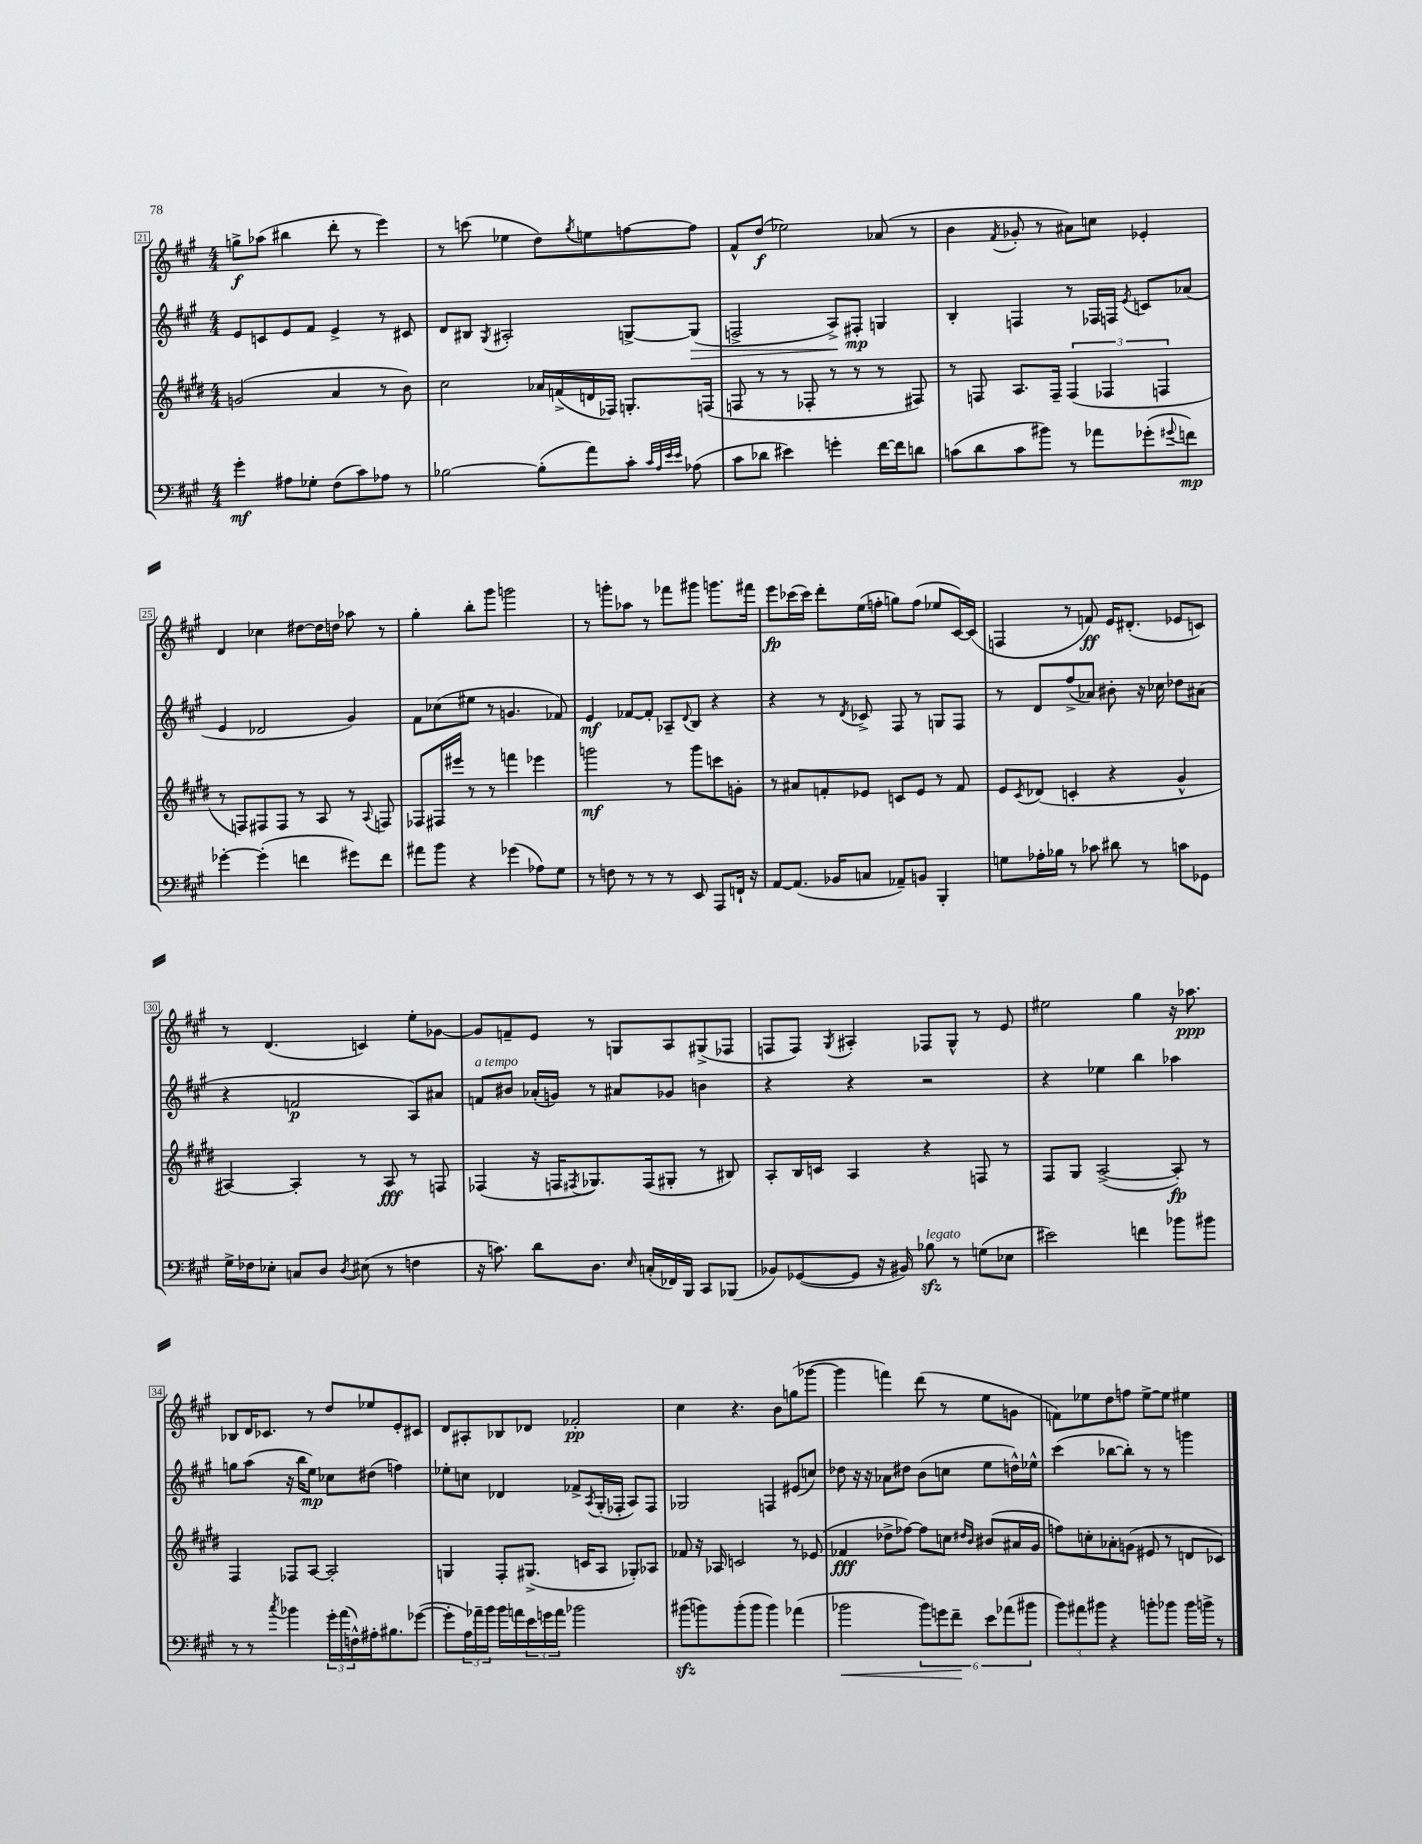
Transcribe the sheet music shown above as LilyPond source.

<<
\new StaffGroup <<
\new Staff = "s0" {
    \clef treble \key a \major \numericTimeSignature \time 4/4
    g''8->\f aes''8( bis''4 d'''8-. r8 e'''4) |
    r8 c'''8( ees''4 d''8) \acciaccatura { gis''8 } e''8 f''8~ f''8 |
    fis'8-^ d''8\f( ees''2) aes'8( r8 |
    b'4 \acciaccatura { fis'8 } ges'8-. r8 ais'8) c''8 ees'4-. |
    d'4 ces''4 dis''8~ dis''16 d''16 aes''8 r8 |
    gis''4-. b''8-. gis'''8 g'''2 |
    r8 g'''8-. aes''8 r8 fes'''8 gis'''8 g'''8. fis'''16 |
    e'''8\fp ces'''16( ces'''16) d'''8-. e''16( f''16-. g''8) f''8( ees''8 cis'16~) cis'16( |
    f4 r8 f'8\ff) e'16 dis'8.-.( ees'8 c'8) |
    r8 d'4.( c'4) e''8-. ges'8~ |
    ges'8 f'8-- e'8 r8 g8 a8 gis8->( fes8 |
    f8 f8) \acciaccatura { gis8 } ais4-. fes8 gis8-^ r8 e'8 |
    eis''2 gis''4 r16 aes''8.\ppp |
    bes8 d'16 ces'8. r8 d''8 ees''8 e'8-. cis'8 |
    d'8 ais8-. bes8 des'8 fes'2-.\pp |
    cis''4 r4. b'8 g''8( ges'''8~ |
    ges'''4 f'''4) d'''8( r8 e''8 g'8 |
    f'8) ees''8 d''8 f''8 ees''8~-> ees''8 eis''4 \bar "|." |
}
\new Staff = "s1" {
    \clef treble \key a \major \numericTimeSignature \time 4/4
    e'8 c'8 e'8 fis'8 e'4-> r8 cis'8 |
    d'8 bis8 \acciaccatura { gis8 } ais2-. g8~-> g8\>( |
    f2-> a8->\!) fis8-.\mp g4 |
    b4-. f4 r8 fes16 f16 \acciaccatura { e'8 } c'8 aes'8( |
    e'4 des'2 gis'4) |
    fis'8 ces''8( eis''8 r8 g'4. fes'8) |
    e'4\mf fes'8~ fes'8-. aes8-- \appoggiatura { d'8 } b8 r4 |
    r4 r8 \acciaccatura { d'8 } ces'8-> fis8 r8 g8 fis8 |
    r8 d'8 fis''8->( aes'8) bis'8-. r16 ces''16 des''8 ais'8( |
    r4 f'2\p a8) ais'8 |
    f'8^\markup { \italic "a tempo" } bis'8 aes'16-.( g'16) r8 ais'8 ges'8 b'4 |
    r4 r4 r2 |
    r4 ees''4 b''4 aes''4 |
    g''8 a''8( r16 b''16 e''8\mp) ces''8 dis''8( f''4) |
    ees''8-. c''8 des'4 fes'8-> \acciaccatura { a8 } gis16-.( fes16-. a8) fes8 |
    ges2 f4 eis'8( c''8) |
    des''8 r16 r16 aes'8 dis''8 b'8( c''8 e''8 d''16-^) ees''16-^ |
    cis'''4( bes''8~ bes''8-.) r8 r8 g'''4 \bar "|." |
}
\new Staff = "s2" {
    \clef treble \key e \major \numericTimeSignature \time 4/4
    g'2( a'4 r8 b'8) |
    cis''2 aes'16 f'16->( d'16 fes16) g8.-. f16( |
    f8 r8 r8 fes8-. r8 r8 r8 fis8) |
    r8 f8 a8. f16-- \tuplet 3/2 { f4( fes4 f4 } |
    r8 f8) fis8 fis8 r8 a8 r8 \appoggiatura { a8 } f8 |
    fes8 fis16 eis'''16 r8 r8 f'''4 ees'''4 |
    g'''2\mf r8 g'''8 c'''8 g'8-. |
    r8 ais'8 f'8-. ees'8 c'8 ees'8 r8 f'8 |
    e'8 \acciaccatura { cis'8 } des'8( c'4-. r4 gis'4-^ |
    ais4~) ais4-. r8 ais8\fff r8 f8 |
    fes4( r16 f16 \acciaccatura { fis8 } ges8.) fis16( gis8-. r8 bis8) |
    a8-. b16 c'16 a4 r4 f8 r8 |
    fis8 gis8 a2~->( a8-.\fp) r8 |
    fis4 fes8 a8~ a2-. |
    g4 fis8-. gis8.->( c'16 a8 ges8-.) aes8 |
    fes'8 r16 aes16 c'2 r8 ees'8( |
    fes'4\fff des''8-> fes''8~) fes''8 c''8 \grace { dis''16 b'16 } bis'8( ais'16 gis'16 |
    f''8) c''8-. aes'8-. g'8( eis'8 r8 d'8 ces'8) \bar "|." |
}
\new Staff = "s3" {
    \clef bass \key a \major \numericTimeSignature \time 4/4
    gis'4-.\mf ais8 ges8-. fis8( cis'8) aes8 r8 |
    bes2~ bes8-.( a'8) cis'8-. \grace { cis'32 a32 e'32 e'32 } aes8( |
    cis'8 des'8 eis'4) g'4-. fis'16~ fis'16 d'8 |
    c'8( d'8 c'8 bis'8) r8 aes'8 ges'8-.( \appoggiatura { gis'8 } f'8\mp) |
    ges'4~-. ges'4-.( f'4 gis'8) f'8 |
    ais'8 b'8 r4 ges'4( aes8) gis8 |
    r8 f8 r8 r8 r8 e,8 a,,8 f,16-! r16 |
    a,8~ a,8.( bes,16 c8 aes,8--) b,8 b,,4-. |
    g8 aes16-. bes16 r8 ces'8 dis'8 r8 c'8 ges,8 |
    gis16-> fes16 ees8-. c8 d8 \acciaccatura { d8 } eis8( r8 f4 |
    r16 c'8.) d'8 d8. \grace { e16 } c16-.( fes,16) b,,16 cis,8 bes,,8( |
    bes,8) ges,8~( ges,8 r16 bis,16) bes8\sfz^\markup { \italic "legato" } r8 g8( ees8 |
    eis'2) f'4 bes'8 bis'8 |
    r8 r8 \acciaccatura { cis''8 } bes'4 \tuplet 3/2 { gis'16-. a'16( f16-^) } ais16-. bis8. ges'8~( |
    ges'8-. \tuplet 3/2 { a16) aes'16-- b'16 } b'16 a'16 \tuplet 3/2 { e'16 g'16 a'16 } bes'2 |
    bis'8\sfz( b'8) b'8-.( b'8 b'4) aes'4( |
    bes'2\< \tuplet 6/4 { bes'8) g'8 fis'8--\! e'8 aes'8( bis'8 } |
    \tuplet 3/2 { b'8) ais'8 bis'8 } r4 b'8-. bes'8 bes'16 b'16-> r8 \bar "|." |
}
>>
>>
\layout { \context { \Score currentBarNumber = #21 \override BarNumber.stencil = #(make-stencil-boxer 0.1 0.3 ly:text-interface::print) } }
